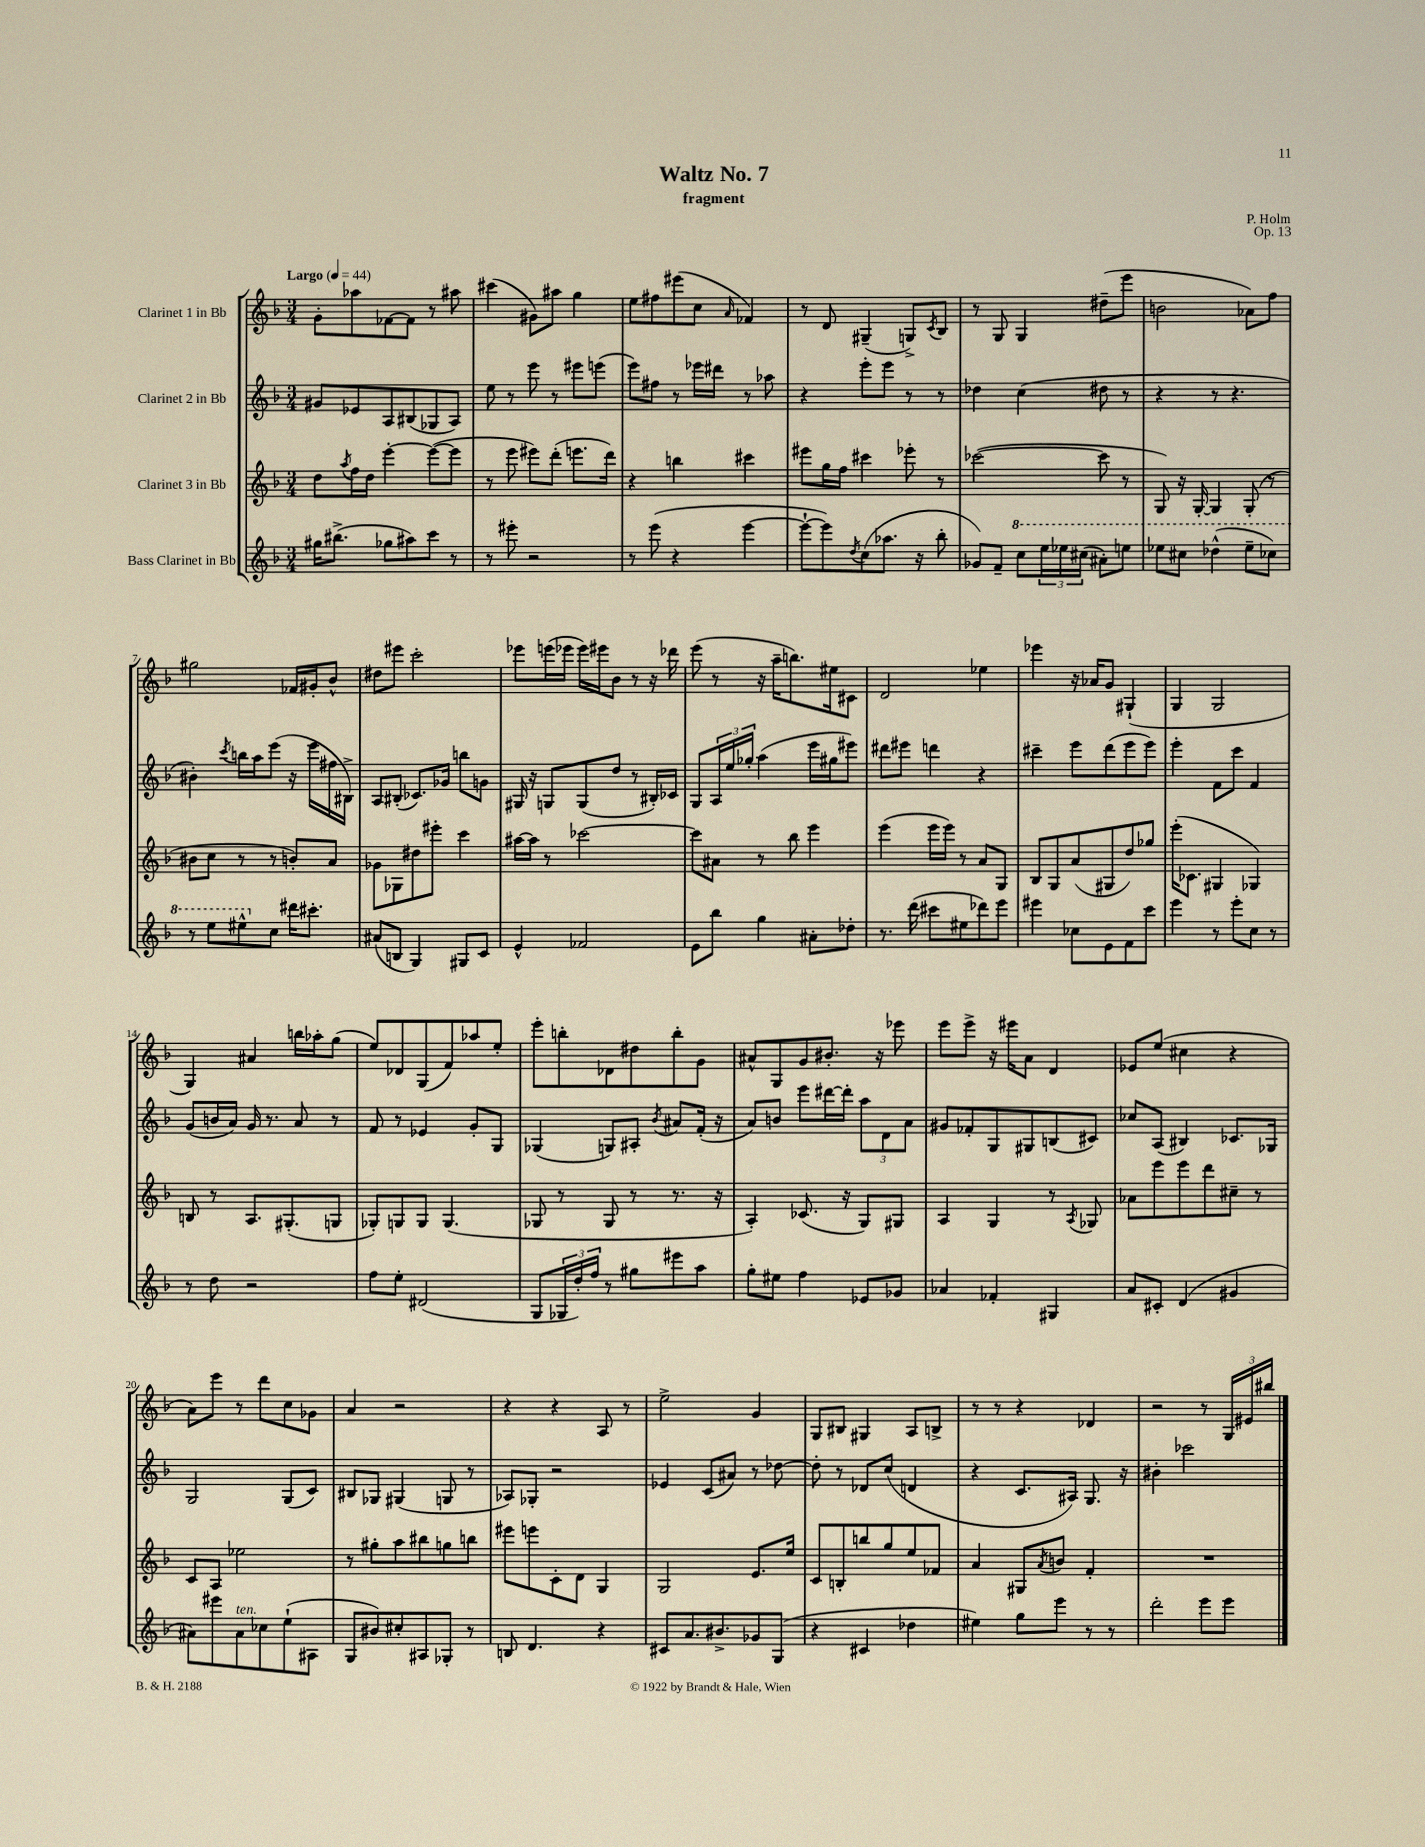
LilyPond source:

\header { title = "Waltz No. 7" composer = "P. Holm" subtitle = "fragment" opus = "Op. 13" }
<<
\new StaffGroup <<
\new Staff = "s0" \with { instrumentName = "Clarinet 1 in Bb" } {
    \clef treble \key f \major \numericTimeSignature \time 3/4 \tempo "Largo" 4 = 44
    g'8-. aes''8 fes'8~ fes'8 r8 ais''8 |
    cis'''4( gis'8) ais''8 g''4 |
    e''8 fis''8 eis'''8( c''8 \grace { a'16 } fes'4) |
    r8 d'8 gis4--( g8->) \acciaccatura { c'8 } bes8 |
    r8 g8 g4 dis''8--( e'''8 |
    b'2 aes'8) f''8 |
    gis''2 fes'16 gis'16-. bes'8-^ |
    dis''8 eis'''8 c'''2-. |
    ees'''8 e'''16( ees'''16 ees'''16) eis'''16 bes'8 r8 r16 des'''16 |
    e'''8( r8 r16 a''16-- b''8.) eis''16 cis'8 |
    d'2 ees''4 |
    ees'''4 r16 aes'16 g'8 gis4-!( |
    g4 g2 |
    g4) ais'4 b''16 aes''16-. g''8( |
    e''8) des'8 g8( f'8) aes''8 e''8-. |
    e'''8-. b''8-. des'8 dis''8 b''8-. g'8 |
    ais'8-^ g8 g'8 bis'8.-. r16 ees'''8 |
    e'''8 e'''8-> r16 eis'''16 a'8 d'4 |
    ees'8 e''8( cis''4 r4 |
    a'8) e'''8 r8 d'''8 c''8 ges'8 |
    a'4 r2 |
    r4 r4 a8 r8 |
    e''2-> g'4 |
    g8 bis8 gis4 a8 b8-> |
    r8 r8 r4 des'4 |
    r2 r8 \tuplet 3/2 { g16 eis'16 bis''16 } \bar "|." |
}
\new Staff = "s1" \with { instrumentName = "Clarinet 2 in Bb" } {
    \clef treble \key f \major \numericTimeSignature \time 3/4
    gis'8 ees'8 a8 bis8( ges8 a8) |
    e''8 r8 e'''8 r8 eis'''8 e'''8( |
    e'''8) fis''8 r8 ees'''16 dis'''16 r8 aes''8 |
    r4 e'''8-. e'''8 r8 r8 |
    des''4 c''4( dis''8 r8 |
    r4 r8 r4. |
    bis'4-.) \acciaccatura { c'''8 } b''16 a''16 e'''8( r16 e'''16 fis''16 bis16->) |
    a8 bis8-.( ces'8.) ges'16 b''8 g'8 |
    gis16 r16 g8 g8( d''8 r8 bis16-.) ces'16 |
    g8 \tuplet 3/2 { a16 e''16 ges''16-. } a''4( e'''16 gis''16 eis'''8) |
    dis'''8 eis'''8 d'''4 r4 |
    cis'''4-- e'''8 d'''8( e'''8 e'''8) |
    e'''4-. f'8 c'''8 f'4 |
    g'8( b'16 a'16) g'16 r8. a'8 r8 |
    f'8 r8 ees'4 g'8-. g8 |
    ges4( g8) ais8-. \acciaccatura { bes'8 } ais'8 f'16-.( r16 |
    a'8) b'8 e'''8 dis'''16~ dis'''16-. \tuplet 3/2 { a''8 d'8 a'8 } |
    gis'8 fes'8-. g8 gis8 b8( cis'8) |
    ces''8 a8( bis4) ces'8. ges16 |
    g2 g8( c'8) |
    bis8 ges8 gis4( g8 r8 |
    aes8) ges8-. r2 |
    ees'4 c'8( ais'8) r8 des''8~ |
    des''8-. r8 des'8 c''8( d'4 |
    r4 c'8. ais16) g8. r16 |
    bis'4-. ces'''2 \bar "|." |
}
\new Staff = "s2" \with { instrumentName = "Clarinet 3 in Bb" } {
    \clef treble \key f \major \numericTimeSignature \time 3/4
    d''8 \acciaccatura { a''8 } f''16 d''16 e'''4~-. e'''8~( e'''8 |
    r8 e'''8 eis'''8) d'''8-.( e'''8. d'''16) |
    r4 b''4 cis'''4 |
    eis'''8 g''16 f''16 cis'''4 ees'''8-. r8 |
    ces'''2~( ces'''8 r8 |
    g8) r16 g16~-. g4 g8-.( r8 |
    bis'8 c''8 r8 r8 b'8-.) a'8 |
    ges'8 ges8 dis''8 eis'''8-. c'''4 |
    ais''16~ ais''16 r8 ces'''2~ |
    ces'''8 ais'8 r8 bes''8 e'''4 |
    e'''4( e'''16 e'''16) r8 a'8 g8 |
    bes8 g8 a'8( gis8 d''8) ges''8 |
    e'''16-.( ces'8. gis4 ges4) |
    b8 r8 a8. gis8.-.( g8 |
    ges8-.) g8 g8 g4.( |
    ges8 r8 ges8 r8 r8. r16 |
    a4-.) ces'8.( r16 g8) gis8 |
    a4 g4 r8 \acciaccatura { a8 } ges8 |
    aes'8 e'''8 e'''8 d'''8 cis''8-- r8 |
    c'8 a8 ees''2 |
    r8 gis''8-. a''8 bis''8 g''8 b''8 |
    eis'''8 e'''8 c'8-. d'8 g4 |
    g2 e'8. e''16 |
    c'8 b8-. b''8 g''8 e''8 fes'8 |
    a'4 gis8 \acciaccatura { a'8 } b'8 f'4-. |
    R2. \bar "|." |
}
\new Staff = "s3" \with { instrumentName = "Bass Clarinet in Bb" } {
    \clef treble \key f \major \numericTimeSignature \time 3/4
    gis''16 bis''8.->( ges''8 ais''8) c'''8 r8 |
    r8 eis'''8-. r2 |
    r8 e'''8( r4 e'''4~ |
    e'''8~-! e'''8) \acciaccatura { d''8 } c''8( aes''8. r16 bes''8-. |
    ges'8) f'8-- \ottava #1 c'''8 \tuplet 3/2 { e'''16 ees'''16 cis'''16( } ais''8-.) e'''8 |
    ees'''8 cis'''8 des'''4-^( ees'''8-- ces'''8) |
    r8 e'''8 eis'''8-^ \ottava #0 c''8 dis'''16 cis'''8.-. |
    ais'8( b8 g4) gis8 c'8 |
    e'4-^ fes'2 |
    e'8 bes''8 g''4 ais'8-. des''8-. |
    r8. d'''16( cis'''8 eis''8 des'''8) e'''8 |
    eis'''4 ces''8 e'8 f'8 c'''8 |
    e'''4 r8 e'''8-. c''8 r8 |
    r8 d''8 r2 |
    f''8 e''8-. dis'2( |
    g8 \tuplet 3/2 { ges16 d''16-.) f''16 } r8 gis''8 eis'''8 a''8 |
    g''8-. eis''8 f''4 ees'8 ges'8 |
    aes'4 fes'4-. gis4 |
    a'8 cis'8-. d'4( gis'4 |
    ais'8) eis'''8 ais'8^\markup { \italic "ten." } ces''8 e''8-!( ais8 |
    g8 bis'8) cis''8-. ais8 ges8-. r8 |
    b8 d'4. r4 |
    cis'8 a'8. bis'8.-> ges'8 g8( |
    r4 cis'4 des''4 |
    eis''4) g''8 e'''8 r8 r8 |
    d'''2-. e'''8 e'''8 \bar "|." |
}
>>
>>
